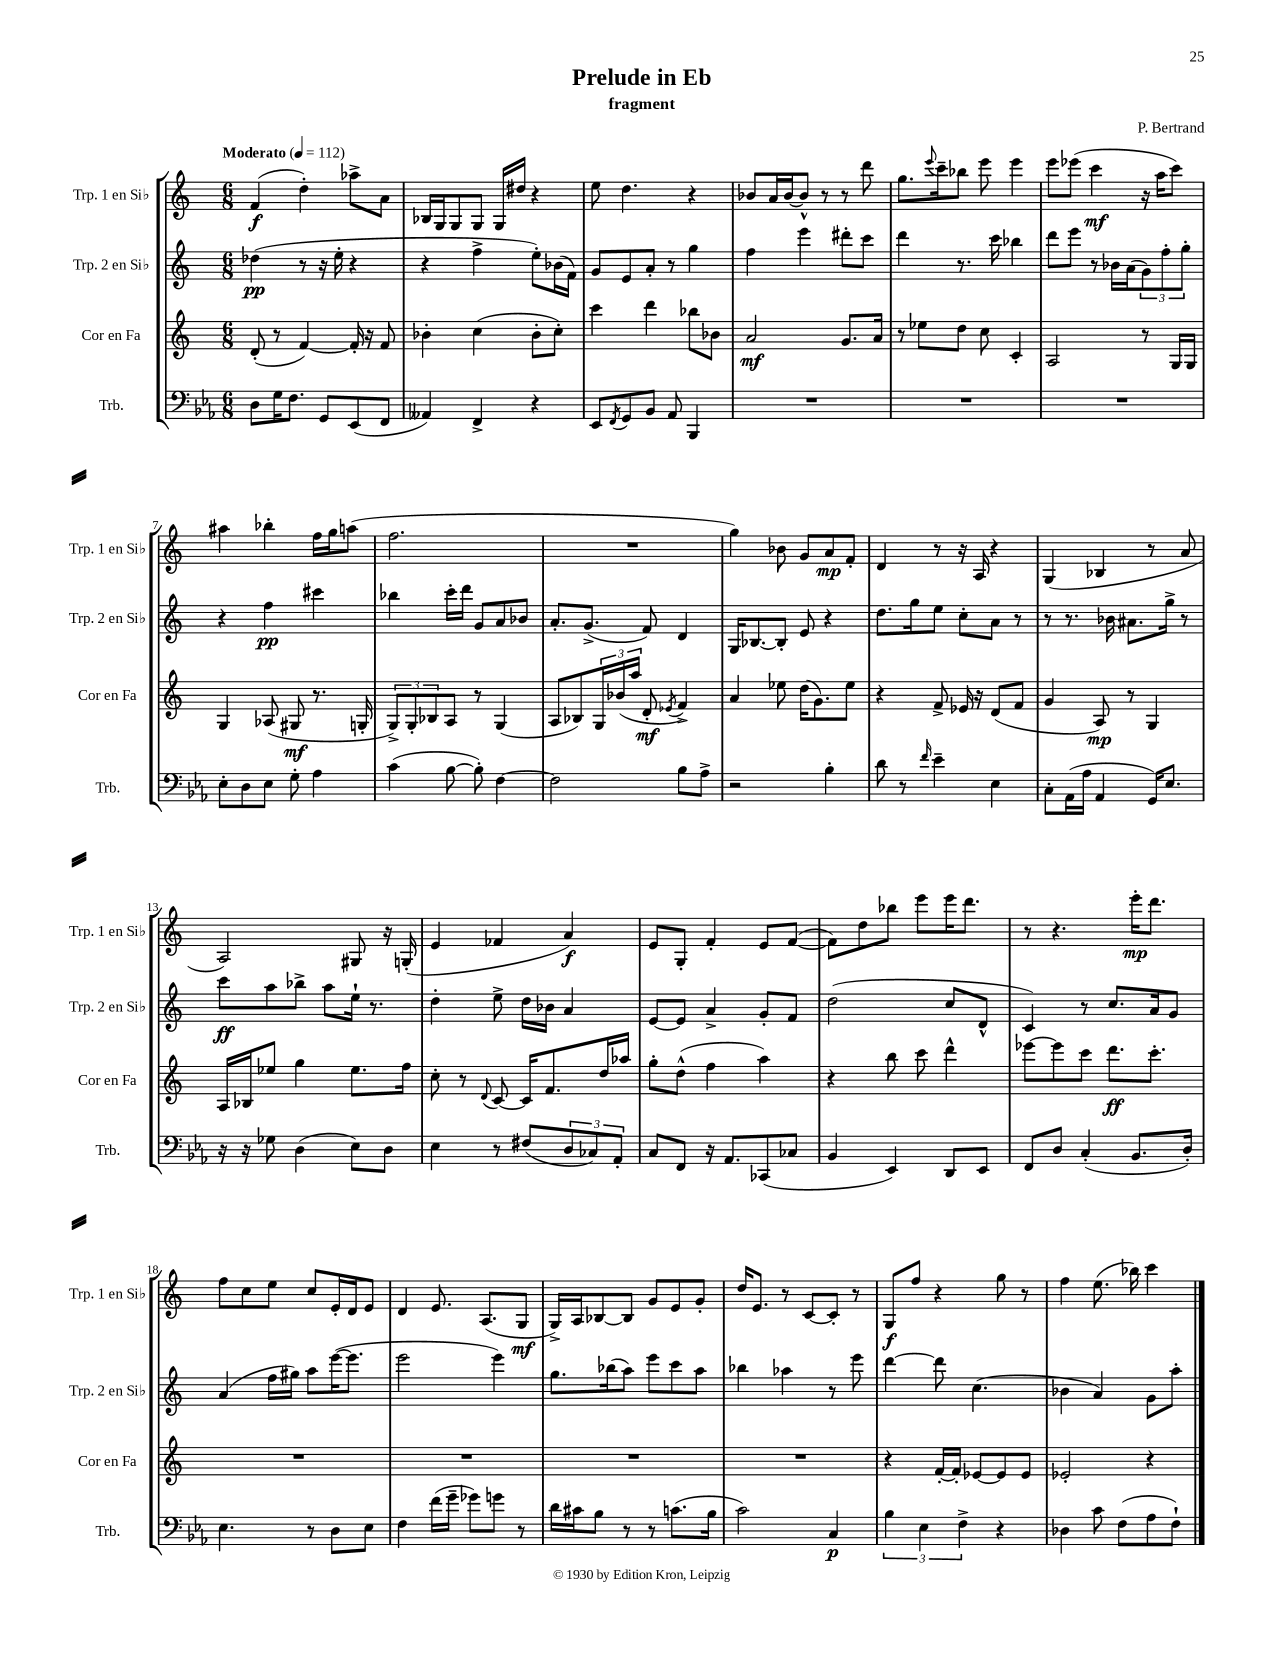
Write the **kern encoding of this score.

**kern	**kern	**kern	**kern
*staff4	*staff3	*staff2	*staff1
*clefF4	*clefG2	*clefG2	*clefG2
*k[b-e-a-]	*k[]	*k[]	*k[]
*M6/8	*M6/8	*M6/8	*M6/8
*MM112	*MM112	*MM112	*MM112
8D	(8d'	(4dd-	(4f
16G	8r	.	.
8.F	.	.	.
.	[4f)	8r	4dd')
8GG	.	16r	.
.	.	16ee'	.
(8EE-	16f']	4r	8aa-^
.	16r	.	.
8FF	8f	.	8a
=	=	=	=
4AA--)	4b-'	4r	16B-
.	.	.	16G
.	.	.	8G
4FF^	(4cc	4ff^	8G
.	.	.	16G
.	.	.	16dd#
4r	8b-'	8ee')	4r
.	8cc')	(16b-	.
.	.	16f)	.
=	=	=	=
8EE-	4ccc	8g	8ee
8qFF	.	.	.
8GG	.	8e	4.dd
8BB-	4ddd	8a'	.
8AA-	.	8r	.
4BBB-	8bb-	4gg	4r
.	8b-	.	.
=	=	=	=
2.r	2a	4ff	8b-
.	.	.	16a
.	.	.	[16b-
.	.	4eee	8b-^^]
.	.	.	8r
.	8.g	8ddd#'	8r
.	.	8ccc	8ddd
.	16a	.	.
=	=	=	=
2.r	8r	4ddd	8.gg
.	8ee-	.	.
.	.	.	8qqeee
.	.	.	16ccc~
.	8dd	8.r	8bb-
.	8cc	.	8eee
.	.	16ccc	.
.	4c'	4bb-	4eee
=	=	=	=
2.r	2A	8ddd	8eee
.	.	8eee	(8eee-
.	.	8r	4ccc
.	.	16b-	.
.	.	(16a	.
.	8r	12g)	16r
.	.	.	16aa
.	.	12ff'	.
.	16G	.	8ccc)
.	.	12gg'	.
.	16G	.	.
=	=	=	=
8E-'	4G	4r	4aa#
8D	.	.	.
8E-	(8A-	4ff	4bb-'
8G'	8G#	.	.
4A-	8.r	4ccc#	16ff
.	.	.	16gg
.	.	.	(8aa
.	16G'	.	.
=	=	=	=
(4c	12G^)	4bb-	2.ff
.	12G'	.	.
.	12B-	.	.
[8B-	8A	16ccc'	.
.	.	16ddd	.
8B-'])	8r	8g	.
[4F	(4G	8a	.
.	.	8b-	.
=	=	=	=
2F]	8A	8.a'	2.r
.	8B-)	.	.
.	.	(8.g^	.
.	24G	.	.
.	(24b-	.	.
.	24aa	.	.
.	8d'	8f)	.
.	8qe-	.	.
8B-	4f^)	4d	.
8A-^	.	.	.
=	=	=	=
2r	4a	16G	4gg)
.	.	[8.B-	.
.	8ee-	8B-']	8b-
.	(16dd	8e	8g
.	8.g)	.	.
4B-'	.	4r	8a
.	8ee-	.	8f'
=	=	=	=
8d	4r	8.dd	4d
8r	.	.	.
.	.	16gg	.
16qqf	.	.	.
4e-~	8f^	8ee	8r
.	16e-	8cc'	16r
.	16r	.	16A
4E-	(8d	8a	4r
.	8f	8r	.
=	=	=	=
8C'	4g	8r	(4G
(16AA-	.	8.r	.
16A-	.	.	.
4AA-	8A)	.	4B-
.	.	16b-	.
.	8r	8.a#	.
16GG)	4G	.	8r
8.E-	.	16gg^	.
.	.	8r	8a
=	=	=	=
16r	16A	8ccc	2A)
16r	16B-	.	.
8G-	8ee-	8aa	.
(4D	4gg	8bb-^	.
.	.	8aa	.
8E-)	8.ee-	16ee`	8G#
.	.	8.r	.
8D	.	.	16r
.	16ff	.	(16G'
=	=	=	=
4E-	8cc'	4dd'	4e
.	8r	.	.
.	8qqd	.	.
8r	[8c	8ee^	4f-
(8F#	16c]	16dd	.
.	8.f	16b-	.
12D	.	4a	4a)
12C-)	.	.	.
.	16dd	.	.
12AA-'	.	.	.
.	16aa-	.	.
=	=	=	=
8C	8gg'	[8e	8e
8FF	(8dd^^	8e]	8G'
16r	4ff	4a^	4f'
8.AA-	.	.	.
(8CC-	4aa)	8g'	8e
8C-	.	8f	([8f
=	=	=	=
4BB-	4r	(2dd	8f])
.	.	.	8dd
4EE-)	8bb	.	8bb-
.	8ccc	.	8eee
8DD	4ddd^^	8cc	16eee
.	.	.	8.ddd
8EE-	.	8d^^	.
=	=	=	=
8FF	[8eee-	4c)	8r
8D	8eee-]	.	4.r
(4C'	8ccc	8r	.
.	8.ddd	8.cc	.
8.BB-	.	.	16eee'
.	8.ccc'	16a	8.ddd
.	.	8g	.
16D')	.	.	.
=	=	=	=
4.E-	2.r	(4a	8ff
.	.	.	8cc
.	.	16ff	8ee
.	.	16gg#)	.
8r	.	8aa	8cc
8D	.	([16eee	16e'
.	.	8.eee]	16d
8E-	.	.	8e
=	=	=	=
4F	2.r	2eee	4d
(16f	.	.	8.e
16g~	.	.	.
8g-)	.	.	.
.	.	.	(8.A
8g	.	4eee)	.
8r	.	.	8G
=	=	=	=
16d	2.r	8.gg	16G^)
16c#	.	.	16A
8B-	.	.	[8B-
.	.	(16bb-	.
8r	.	8aa)	8B-]
8r	.	8eee	8g
(8.c	.	8ccc	8e
.	.	8aa	8g'
16B-	.	.	.
=	=	=	=
2c)	2.r	4bb-	16dd
.	.	.	8.e
.	.	4aa-	8r
.	.	.	[8c
4C	.	8r	8c']
.	.	8eee	8r
=	=	=	=
6B-	4r	[4ddd	8G
.	.	.	8ff
6E-	.	.	.
.	[16f'	8ddd]	4r
.	16f']	.	.
6F^	.	.	.
.	[8e-	(4.cc	.
4r	8e-]	.	8gg
.	8e-	.	8r
=	=	=	=
4D-	2e-'	4b-	4ff
8c	.	4a)	(8.ee
(8F	.	.	.
.	.	.	16bb-)
8A-	4r	8g	4ccc
8F`)	.	8aa'	.
==	==	==	==
*-	*-	*-	*-
